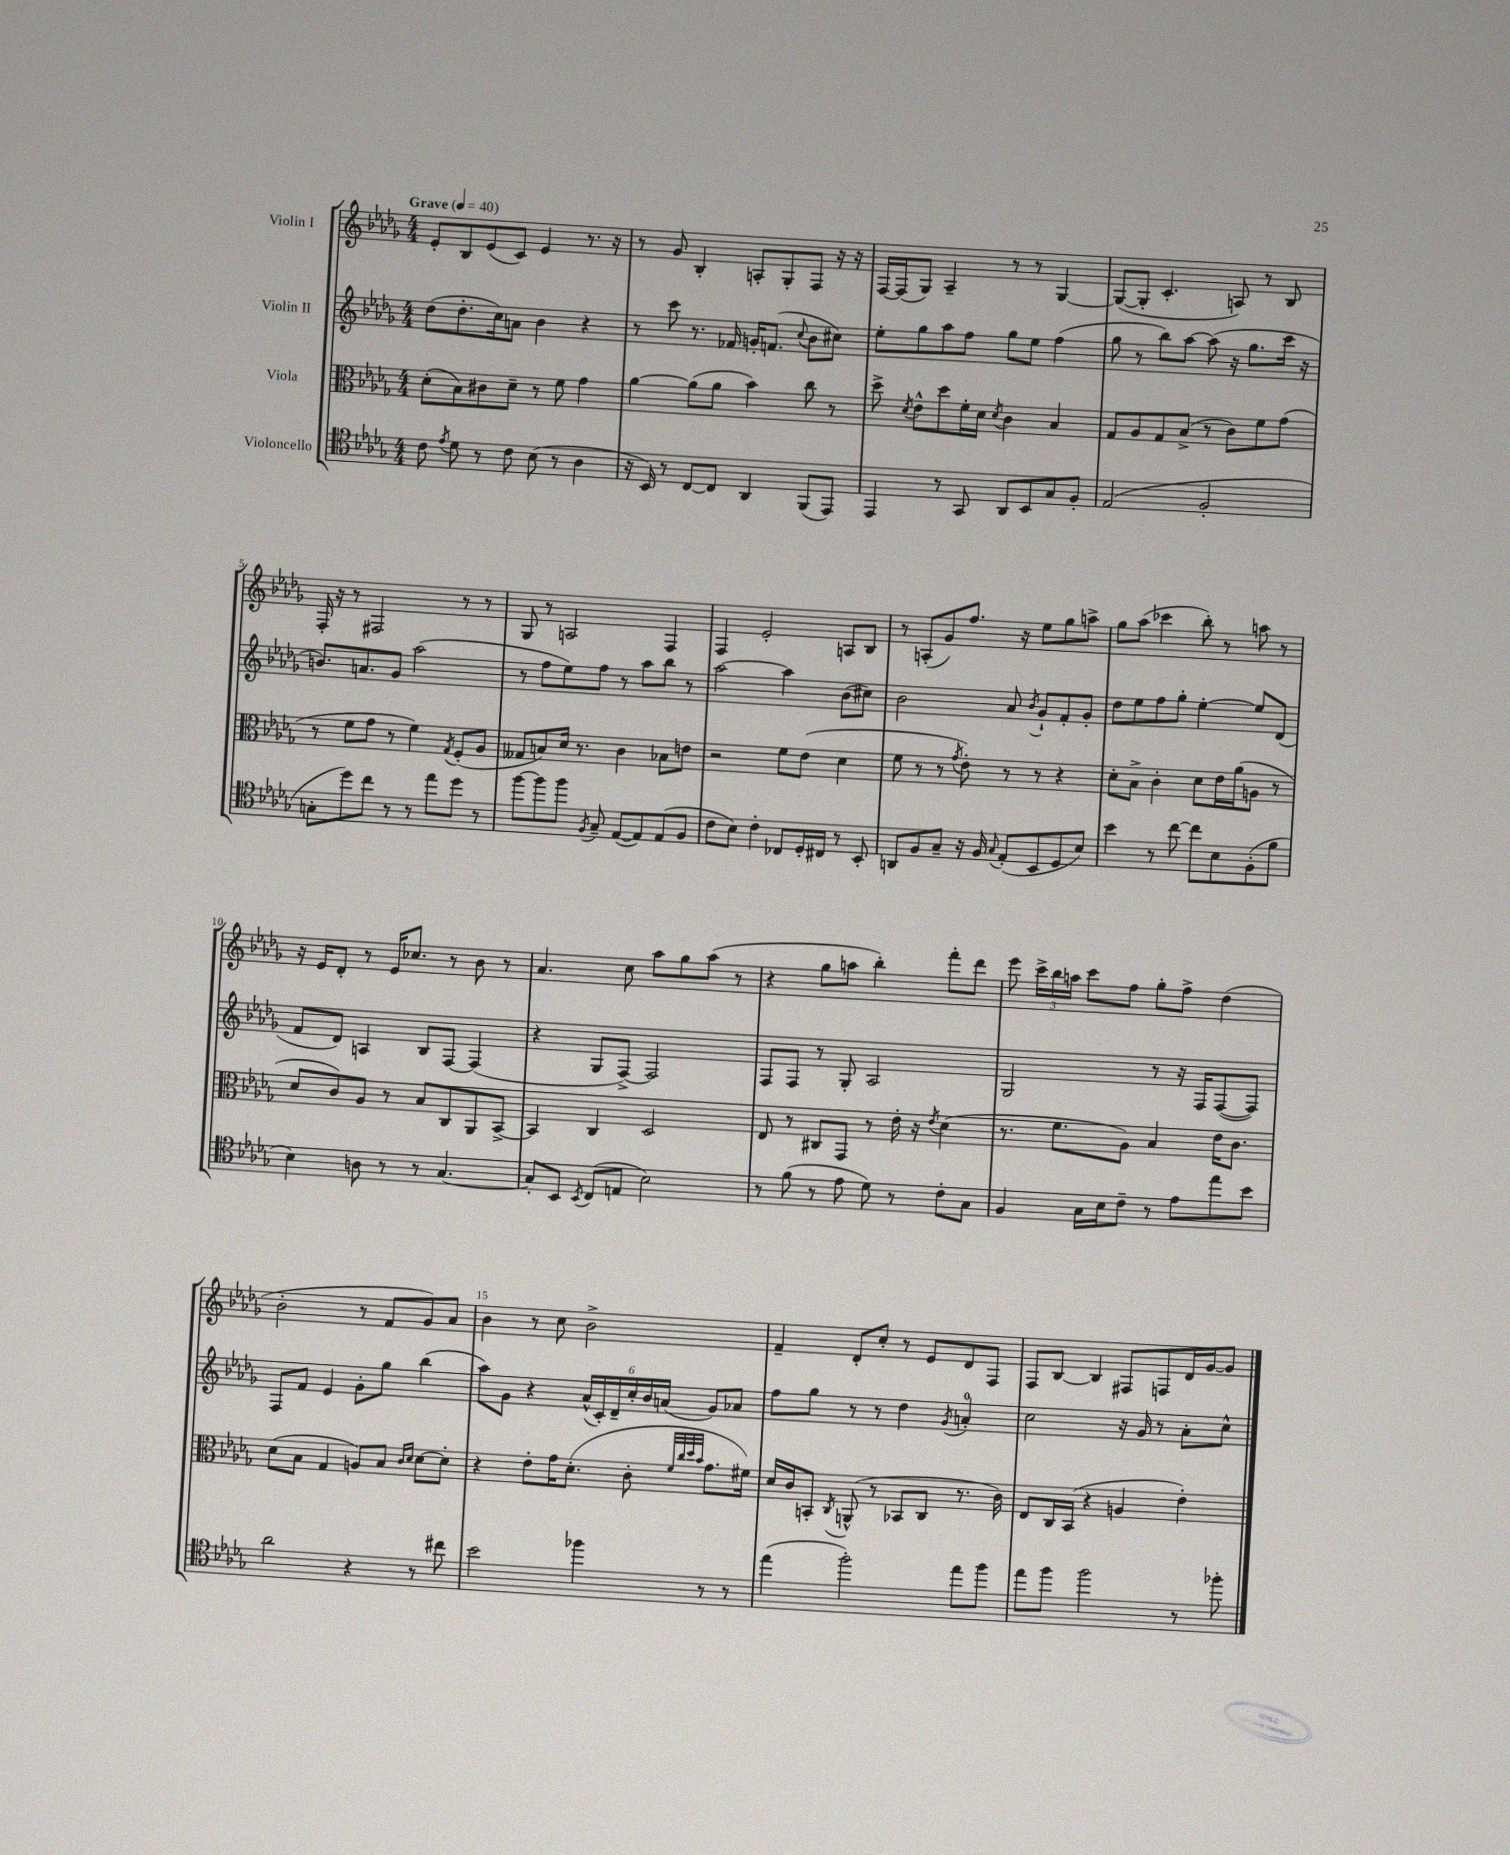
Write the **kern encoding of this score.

**kern	**kern	**kern	**kern
*staff4	*staff3	*staff2	*staff1
*clefC4	*clefC3	*clefG2	*clefG2
*k[b-e-a-d-g-]	*k[b-e-a-d-g-]	*k[b-e-a-d-g-]	*k[b-e-a-d-g-]
*M4/4	*M4/4	*M4/4	*M4/4
*MM40	*MM40	*MM40	*MM40
8c	(8d-'	(8dd-	8e-'
8qe-	.	.	.
8d-	8B-)	8.dd-'	8B-
8r	8c#	.	(8e-
.	.	16cc)	.
8c	8d-~	8a	8c)
(8B-	8r	4b-	4e-
8r	8f	.	.
4A-	4g-	4r	8.r
.	.	.	16r
=	=	=	=
16r	[4a-	8r	8r
16BB-)	.	.	.
8r	.	8ccc	8g-
[8C	(8a-]	8.r	4B-'
8C]	8a-	.	.
.	.	16f-	.
4AA-	4b-)	16g'	8A'
.	.	(8.f	.
.	.	.	8G-'
.	.	8qqcc	.
(8FF	8cc	8b-	8F
8EE-)	8r	8cc#)	16r
.	.	.	16r
=	=	=	=
4EE-	8dd-^	8ee-'	[16F
.	.	.	(16F]
.	8qd-	.	.
.	8e-^^	8gg-	8G-)
8r	8dd-	8aa-	4A-~
8GG-	16f'	8ff	.
.	16d-	.	.
.	8qd-	.	.
8AA-	4c	8gg-	8r
8BB-	.	8ee-	8r
8G-	4B-	(4ff	[4G-
8F'	.	.	.
=	=	=	=
(2E-	8G-	8gg-	(8G-_
.	8A-	8r	8G-']
.	8G-	8bb-)	4.c'
.	(8B-^	[8aa-	.
2F'	8r	(8aa-]	.
.	8c)	16r	8A)
.	.	8.gg-	.
.	8f	.	8r
.	(8g-	16ccc	8B-
.	.	16r	.
=	=	=	=
8G'	8r	8.b)	16F'
.	.	.	16r
8dd-)	8f	.	8r
.	.	8.a	.
8cc	8g-	.	2F#
8r	8r	8g-	.
8r	4f)	(2aa-	.
8ee-	.	.	.
.	8qG-	.	.
8dd-	(8F'	.	8r
8r	8A-	.	8r
=	=	=	=
[8ff	8G--	8r	8G-
8ff]	8B)	8ff	8r
8ff	16d-	8ee-)	2A
.	8.r	.	.
8qF	.	.	.
8G-~	.	8ff	.
([8E-	4c	8r	.
8E-])	.	8aa-	.
(8E-	8B-	8bb-	4F
8F	8e	8r	.
=	=	=	=
8c	2r	[2aa-	4F
8B-)	.	.	.
4c'	.	.	2e-'
8C-	8f	4aa-]	.
16D-'	(8e-	.	.
16C#	.	.	.
8r	4d-	(8b-	8A
8BB-'	.	8cc#)	8B-
=	=	=	=
8AA	8f	2b-	8r
8F	8r	.	(8A'
8G-~	8r	.	8g-)
.	8qg-	.	.
16r	8e-')	.	8.ff
16F	.	.	.
8qqG-	.	.	.
(8E-'	8r	8a-	.
.	.	.	16r
.	.	8qb-	.
8BB-	8r	8g-`	8ee-
8D-	4r	8f'	8gg-
8B-)	.	8g-'	8aa^
=	=	=	=
4b-	8d-'	8dd-	8gg-
.	8B-^	8ee-	(8aa-
8r	4c'	8ff	4ccc-
[8cc	.	8gg-'	.
8cc]	8d-	[4ee-'	8bb-')
8B-	16e-	.	8r
.	(16a-	.	.
(8F'	8A	8ee-]	8aa
8f	8r	(8d-	8r
=	=	=	=
4B-)	8d-	8f	16r
.	.	.	16e-
.	8c)	8d-)	8d-'
8A	8A-	4A	8r
8r	8r	.	16e-
.	.	.	8.cc-
8r	8B-	8B-	.
[4.G-	8C	[8F	8r
.	8AA-	(4F]	8b-
.	[8BB-^	.	8r
=	=	=	=
8G-']	4BB-]	4r	4.a-
8BB-	.	.	.
8qBB-	.	.	.
(8C	4C	8G-	.
8E	.	[8F^)	8cc
2B-)	2D-	2F]	8aa-
.	.	.	8gg-
.	.	.	(8aa-
.	.	.	8r
=	=	=	=
8r	8E-	8F	4r
(8f	8r	8F	.
8r	8C#	8r	8gg-
8e-	8GG-	8G-'	8aa
8d-)	8r	2A-	4bb-')
8r	16e-'	.	.
.	16r	.	.
.	8qe-	.	.
8c'	(4d-	.	8fff'
8G-	.	.	8ddd-
=	=	=	=
4F	8.r	2G-	8eee-
.	.	.	24ccc^
.	.	.	24bb-
.	8.f	.	.
.	.	.	24aa
16G-	.	.	8ccc
16B-	.	.	.
8c~	8A-)	.	8ff
8r	4B-	8r	8gg-'
8e-	.	16r	8ff^
.	.	16F	.
8ee-	16e-	([8F	(4dd-
.	8.c	.	.
8b-	.	8F])	.
=	=	=	=
2a-	(8d-	8F	2b-'
.	8B-	8f	.
.	4G-	4e-	.
4r	8A)	8g-'	8r
.	8B-	8gg-	8f
.	16qqc	.	.
.	16qqd-	.	.
8r	[8d-	(4bb-	8g-)
8cc#	8d-']	.	8a-
=	=	=	=
2b-	4r	8aa-)	4b-
.	.	8g-	.
.	8e-'	4r	8r
.	16g-	.	8cc
.	(8.d-'	.	.
4ff-	.	(24a-^^	2b-^
.	.	24c')	.
.	.	24d-~	.
.	8c'	24cc'	.
.	.	24b-	.
.	.	(24a	.
.	32qqf	.	.
.	32qqcc	.	.
.	32qqdd-	.	.
.	32qqb-	.	.
8r	8.g-	8g-)	.
8r	.	8a-	.
.	16f#)	.	.
=	=	=	=
(4ee-	16d-	8ff	4f~
.	16c	.	.
.	8BB'	8gg-	.
.	8qC	.	.
2ff')	(8AA^^	8r	8d-'
.	8r	8r	8cc'
.	8BB-	4dd-	8r
.	8C	.	8e-
.	.	8qg-	.
8ee-	8.r	4a'	8d-
8ff	.	.	8F
.	16c)	.	.
=	=	=	=
8ee-	8E-	2cc	8F
8ff	16C	.	[8B-
.	(16BB-	.	.
2ff	4r	.	4B-]
.	4A	16r	8F#
.	.	16g-	.
.	.	8r	8F
8r	4e-')	8a-'	16d-
.	.	.	[16g-
8ff-'	.	8cc^^	8g-]
==	==	==	==
*-	*-	*-	*-
